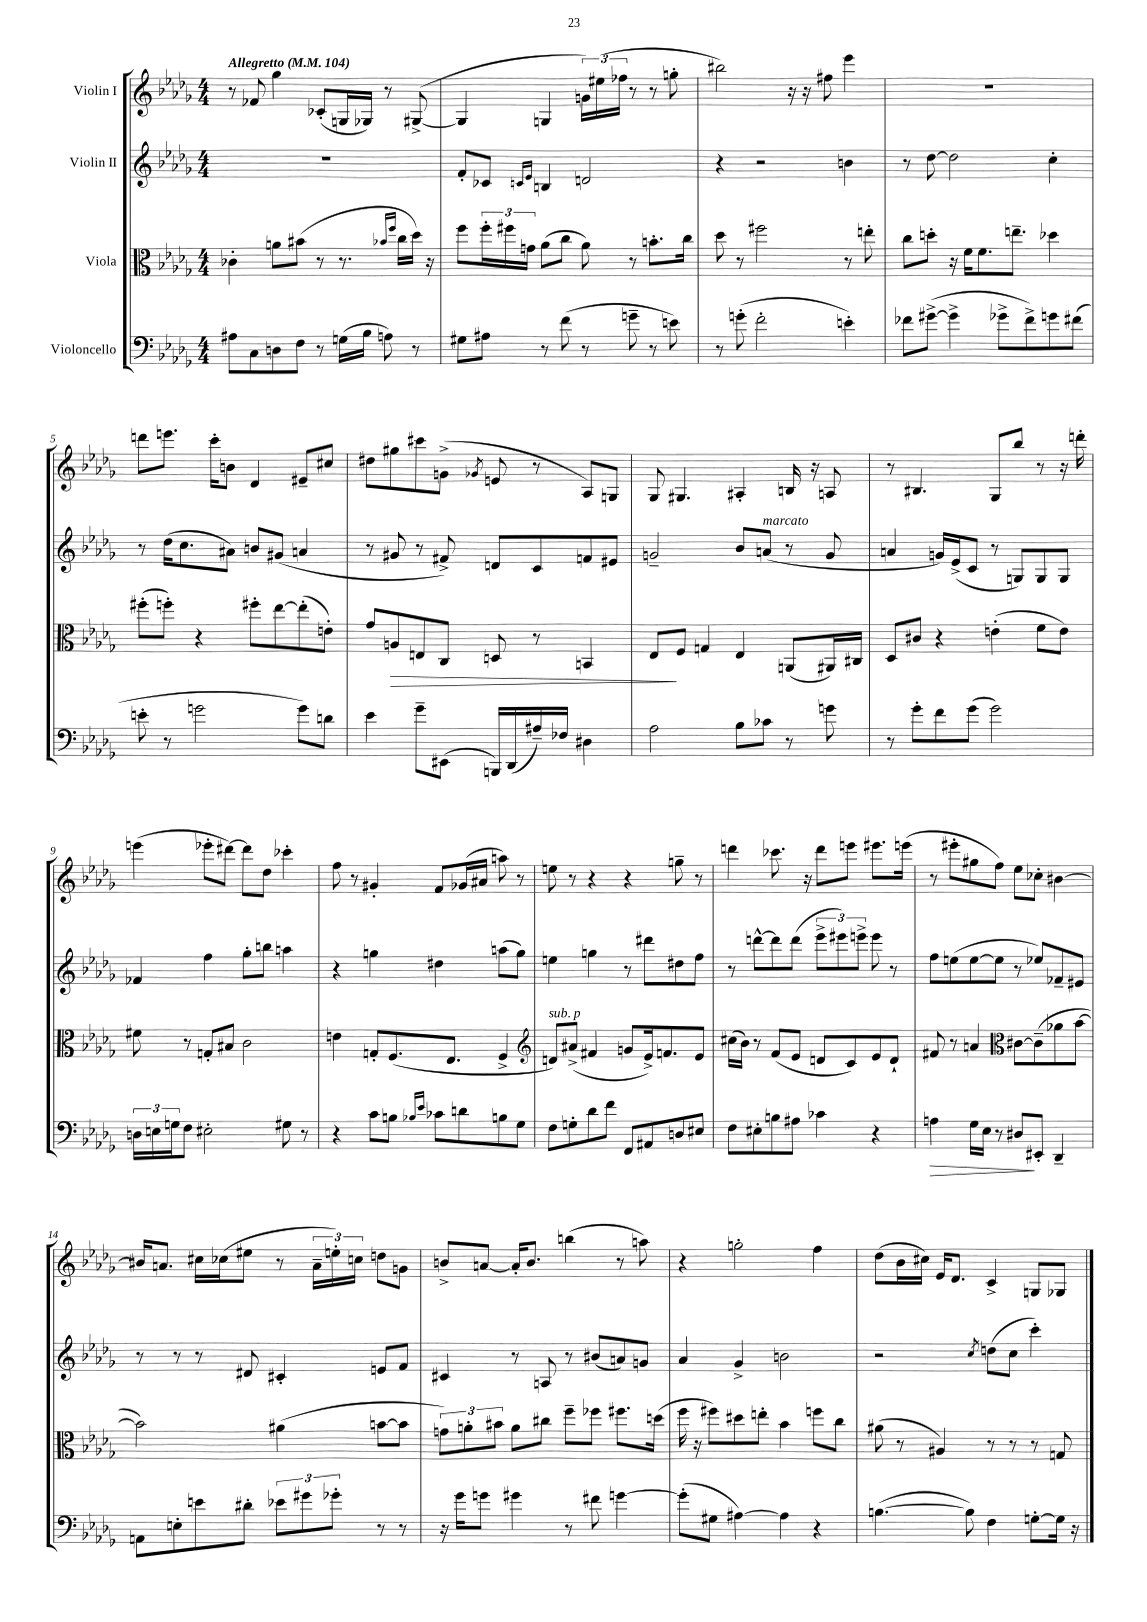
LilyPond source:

<<
\new StaffGroup <<
\new Staff = "s0" \with { instrumentName = "Violin I" } {
    \clef treble \key des \major \numericTimeSignature \time 4/4 \tempo "Allegretto" 4 = 104
    r8 fes'8 ges''4 ces'8-.( g16 ges16) r8 gis8~->( |
    gis4 g4 \tuplet 3/2 { g'16) eis''16( fes''16 } r8 r8 g''8-. |
    bis''2) r16 r16 fis''8 ees'''4 |
    r1 |
    d'''8 e'''8. c'''16-. b'8 des'4 eis'8-- cis''8 |
    dis''8 gis''8 cis'''8 g'8->( \acciaccatura { ges'8 } e'8 r8 aes8) g8 |
    ges8 gis4. ais4-. b16 r16 a8 |
    r8 bis4. ges8 bes''8 r8 r16 d'''16-. |
    e'''4( ees'''8-. dis'''8~) dis'''8 des''8 ces'''4-. |
    f''8 r8 gis'4-. f'8 ges'16( ais'16 a''8) r8 |
    e''8 r8 r4 r4 g''8-- r8 |
    d'''4 ces'''8. r16 d'''8 e'''8 eis'''8. e'''16( |
    r8 eis'''8-. gis''8 f''8) ees''8 ces''8-. bis'4~ |
    bis'16 a'8. cis''16 ces''16( eis''8 r8 \tuplet 3/2 { a'16-- e''16-.) c''16 } d''8 g'8 |
    b'8-> a'8~ a'16-. b'8. b''4( r8 a''8) |
    r4 g''2-. f''4 |
    des''8( bes'16 cis''16) ees'16 des'8. c'4-> g8 ges8 \bar "|." |
}
\new Staff = "s1" \with { instrumentName = "Violin II" } {
    \clef treble \key des \major \numericTimeSignature \time 4/4
    R1 |
    f'8-. ces'8 \grace { c'16 ees'16 } b4 d'2 |
    r4 r2 b'4 |
    r8 des''8~ des''2 c''4-. |
    r8 des''16( c''8. ais'8) b'8 gis'8( a'4 |
    r8 gis'8 r8 fis'8->) d'8 c'8 f'8 eis'8 |
    g'2-- bes'8 a'8^\markup { \italic "marcato" }( r8 g'8 |
    a'4 g'16) ees'16->( c'8 r8 g8) g8 g8 |
    fes'4 f''4 ges''8-. b''8 a''4 |
    r4 g''4 dis''4 a''8( g''8) |
    e''4 g''4 r8 dis'''8 dis''8 f''8 |
    r8 d'''8~-^ d'''8 d'''8( \tuplet 3/2 { ees'''8-> eis'''8) e'''8-> } e'''8 r8 |
    f''8 e''8( e''8~ e''8 r8 ees''8) fes'8-- eis'8 |
    r8 r8 r8 dis'8 cis'4-. e'8 f'8 |
    cis'4 r8 a8 r8 bis'8( a'8) g'8 |
    aes'4 ges'4-> b'2 |
    r2 \acciaccatura { c''8 } d''8( c''8 c'''4-.) \bar "|." |
}
\new Staff = "s2" \with { instrumentName = "Viola" } {
    \clef alto \key des \major \numericTimeSignature \time 4/4
    ces'4-. a'8 bis'8( r8 r8. \grace { bes'16 f''16 } c''16 des''16) r16 |
    f''8 \tuplet 3/2 { f''16-. fis''16 g'16 } aes'8( c''8 aes'8) r8 b'8.-. c''16 |
    des''8 r8 fis''2 r8 e''8-. |
    c''8 d''8-. r16 f'16 f'8. e''8.-- des''4 |
    fis''8-.( f''8-.) r4 fis''8-. ees''8~ ees''8-.( e'8-.) |
    ges'8 a8\> e8 c8 d8 r8 b,4 |
    ees8\! f8 g4 ees4 a,8( ais,16) cis16 |
    des8 cis'8 r4 e'4-.( f'8 e'8) |
    fis'8 r8 g8-. bis8 c'2 |
    e'4 g8-. f8.( ees8. f4-> |
    \clef treble d'8^\markup { \italic "sub. p" }) ais'8->( fis'4 g'8 ees'16->) f'8. ees'8 |
    cis''16( bes'16) r8 f'8( ees'8 d'8 c'8) ees'8 d'8-! |
    fis'8 r8 a'4 \clef alto cis'8~ cis'8--( aes'8 bes'8~ |
    bes'2) ais'4( b'8~ b'8 |
    \tuplet 3/2 { g'8) a'8-. bis'8 } a'8 cis''8 f''8-- fes''8 fis''8. d''16( |
    f''16 r16 fis''8) dis''8 e''8-. bes'4 f''8 c''8 |
    ais'8( r8 ais4) r8 r8 r8 g8 \bar "|." |
}
\new Staff = "s3" \with { instrumentName = "Violoncello" } {
    \clef bass \key des \major \numericTimeSignature \time 4/4
    ais8 c8 d8 f8 r8 g16( bes16 a8) r8 |
    gis8 ais8 r8 f'8( r8 g'8-- r8 e'8) |
    r8 g'8-.( f'2-. e'4-.) |
    fes'8 gis'8~->( gis'4-> ges'8-> fes'8->) g'8 fis'8( |
    e'8-. r8 g'2 g'8) d'8 |
    ees'4 ges'8-- eis,8( b,,16) des,16( ais16--) fes16 dis4 |
    aes2 bes8 ces'8 r8 g'8 |
    r8 ges'8-. f'8 ges'8( ges'2) |
    \tuplet 3/2 { d16 e16 g16 } f8 eis2-. gis8 r8 |
    r4 c'8 b8 \grace { bes16 ees'16 } ces'8 d'8 b8 ges8 |
    f8 g8-. des'8 f'8 f,8 ais,8 d8 eis8 |
    f8 eis8-. b8 ais8 ces'4 r4 |
    a4\> ges16 ees16 r8 dis8\! eis,8-. des,4-- |
    a,8 e8-. e'8 dis'8-. \tuplet 3/2 { ees'8 gis'8 ges'8-. } r8 r8 |
    r16 ges'16 g'8 gis'4 r8 fis'8 g'4~ |
    g'8-.( gis8 ais4~) ais4 r4 |
    b4.~( b8) f4 g8~-. g16 r16 \bar "|." |
}
>>
>>
